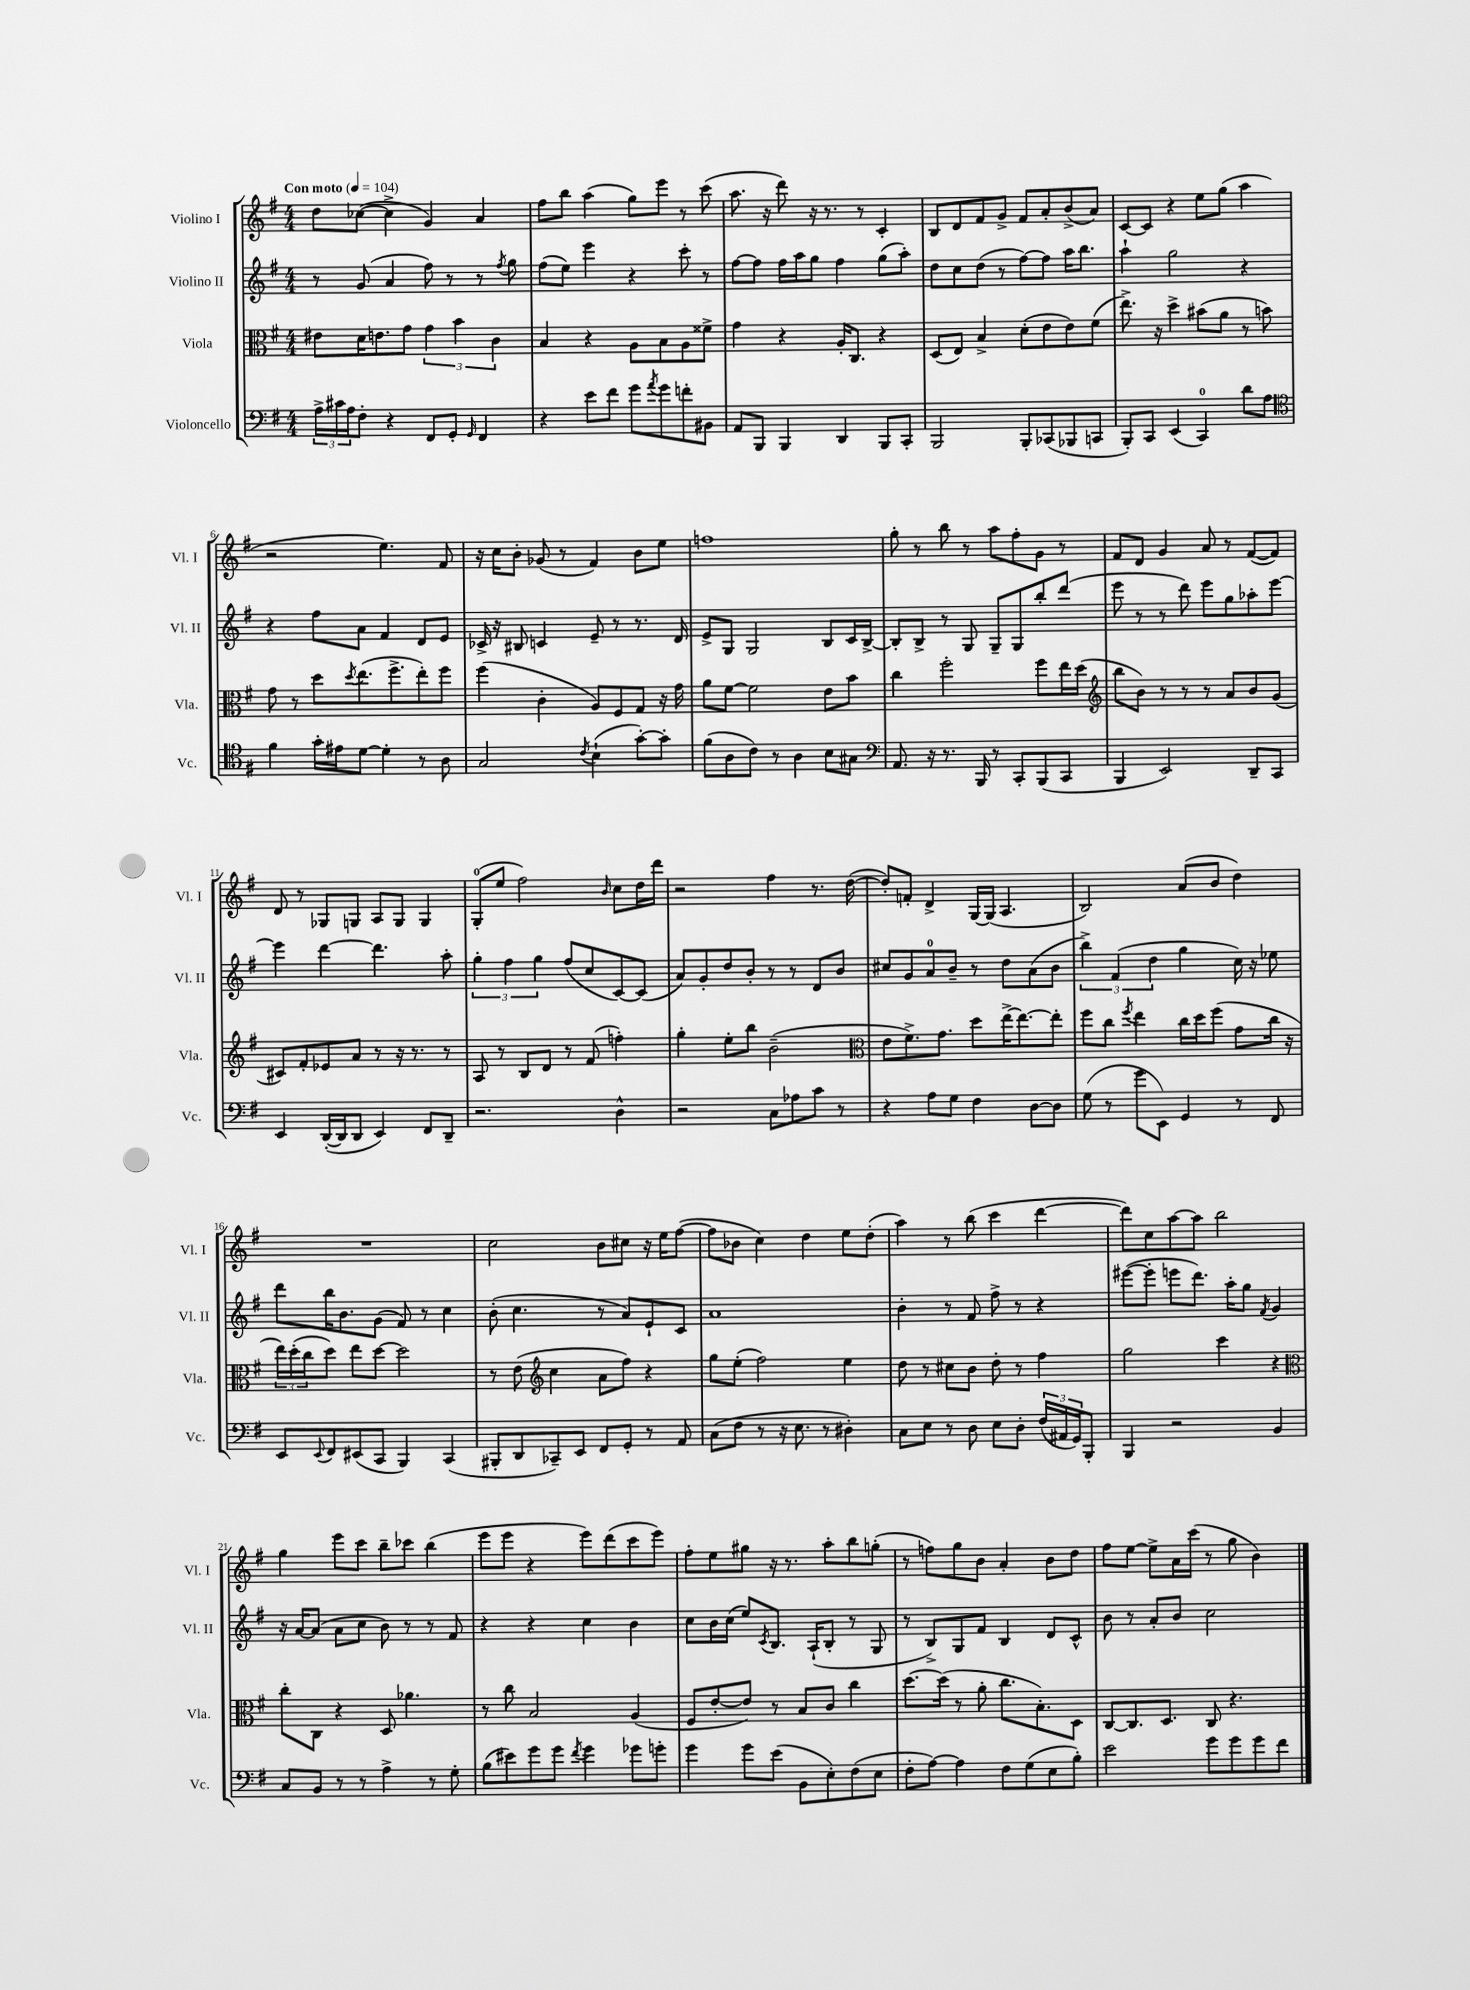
<<
\new StaffGroup <<
\new Staff = "s0" \with { instrumentName = "Violino I" shortInstrumentName = "Vl. I" } {
    \clef treble \key g \major \numericTimeSignature \time 4/4 \tempo "Con moto" 4 = 104
    d''8 ces''8~( ces''4-> g'4) a'4 |
    fis''8 b''8 a''4( g''8) e'''8 r8 c'''8( |
    a''8. r16 d'''8) r16 r8. r8 c'4-. |
    b8 d'8 fis'8 g'8-> fis'8 a'8-. b'8->( a'8) |
    c'8~ c'8 r4 e''8 g''8( a''4 |
    r2 e''4.) fis'8 |
    r16 c''16 b'8-. ges'8( r8 fis'4) b'8 e''8 |
    f''1 |
    g''8-. r8 b''8 r8 a''8 fis''8-. g'8 r8 |
    fis'8 d'8 g'4 a'8 r8 fis'8~( fis'8) |
    d'8 r8 ges8 g8 a8 g8 g4 |
    g8-0-.( e''8 fis''2) \grace { b'16 } c''8 d''16 d'''16 |
    r2 fis''4 r8. d''16~( |
    d''8-.) f'8-. d'4-> g16~ g16( a4. |
    b2) a'8( b'8 d''4) |
    R1 |
    c''2 b'8 cis''8 r16 e''16 fis''8~( |
    fis''8 bes'8 c''4) d''4 e''8 d''8-.( |
    a''4) r8 b''8( c'''4 d'''4~ |
    d'''8) c''8 a''8~ a''8 b''2 |
    g''4 e'''8 c'''8 b''8-- ces'''8 b''4( |
    e'''8 e'''8 r4 e'''8) d'''8( c'''8 e'''8) |
    fis''8-. e''8 gis''8 r16 r8. a''8-. b''8 g''8-.( |
    r8 f''8) g''8 b'8 a'4-. b'8 d''8 |
    fis''8 e''8~ e''8-> a'16 c'''16( r8 g''8 b'4) \bar "|." |
}
\new Staff = "s1" \with { instrumentName = "Violino II" shortInstrumentName = "Vl. II" } {
    \clef treble \key g \major \numericTimeSignature \time 4/4
    r8 g'8( a'4 fis''8) r8 r8 \acciaccatura { fis''8 } g''8 |
    fis''8( e''8) e'''4 r4 c'''8-. r8 |
    fis''8~ fis''8 fis''16 a''16 g''8 fis''4 g''8( a''8-.) |
    d''8 c''8 d''8( r8 fis''8~) fis''8 a''16 b''8. |
    a''4-! g''2 r4 |
    r4 fis''8 a'8 fis'4 d'8 e'8 |
    ces'16-> r16 bis8 c'4 e'8-- r8 r8. d'16 |
    e'8-> g8 g2 b8 c'16 b16~-> |
    b8-. b8-> r8 g8 g8-- g8 b''8-. d'''8( |
    e'''8 r8 r8 d'''8) e'''8 g''8 aes''8-. e'''8~ |
    e'''4 d'''4~ d'''4. a''8-. |
    \tuplet 3/2 { g''4-. fis''4 g''4 } fis''8( c''8 c'8~) c'8( |
    a'8) g'8-. d''8 b'8-. r8 r8 d'8 b'8 |
    cis''8 g'8 a'8-0 b'8-- r8 d''8 a'8( b'8 |
    \tuplet 3/2 { b''4->) fis'4( d''4 } g''4 c''16) r16 ees''8 |
    d'''8 b''16 b'8. g'8( fis'8) r8 c''4 |
    b'8-.( c''4. r8 a'8) e'8-! c'8 |
    a'1 |
    b'4-. r8 fis'8 fis''8-> r8 r4 |
    eis'''8~( eis'''8-. e'''8 d'''8.) a''16-. g''8 \acciaccatura { fis'8 } g'4 |
    r16 a'16~ a'8( a'8 c''8 b'8) r8 r8 fis'8 |
    r4 r4 c''4 b'4 |
    c''8 b'16 c''16( e''8) \acciaccatura { c'8 } b8. a16-!( b8-. r8 g8 |
    r8 b8->) g8 fis'8 b4 d'8 c'8-^ |
    b'8 r8 a'8-. b'8 c''2 \bar "|." |
}
\new Staff = "s2" \with { instrumentName = "Viola" shortInstrumentName = "Vla." } {
    \clef alto \key g \major \numericTimeSignature \time 4/4
    eis'8 d'16 e'8. g'8 \tuplet 3/2 { g'4 b'4 c'4 } |
    b4 r4 a8 b8 a8 fisis'8-> |
    g'4 r4 a16-. c8. r4 |
    d8( e8) b4-> d'8-.( e'8 e'8) fis'8( |
    e''8.->) r16 d''4-> bis'8( a'8 r8 b'8) |
    g'8 r8 d''8 \acciaccatura { d''8 } e''8.( fis''8.-> e''8-.) fis''8 |
    fis''4( c'4-. a8) fis8 g8 r16 g'16 |
    a'8 fis'8~ fis'2 e'8 b'8 |
    c''4 fis''2-. fis''8 e''16 d''16( |
    \clef treble b''8 b'8) r8 r8 r8 a'8 b'8 g'8( |
    cis'8) fis'8-. ees'8 a'8 r8 r16 r8. r8 |
    a8 r8 b8 d'8 r8 fis'8( f''4-.) |
    g''4-. e''8-. b''8 b'2--( |
    \clef alto e'8 fis'8.->) g'8. d''8 e''16~-> e''8.~ e''8-. |
    fis''8 c''8 \acciaccatura { fis''8 } e''4 c''16 d''16 fis''8( g'8 c''16 r16 |
    \tuplet 3/2 { e''16) d''16-.( c''16 } d''8) e''8 d''8~ d''2 |
    r8 e'8( \clef treble c''4 a'8 fis''8) r4 |
    g''8 e''8-.( fis''2) e''4 |
    d''8 r8 cis''8 b'8 d''8-. r8 fis''4 |
    g''2 c'''4 r4 |
    \clef alto c''8-. c8 r4 d8 aes'4. |
    r8 c''8 b2 a4( |
    fis8 e'8~-. e'8) r8 b8 c'8 c''4 |
    d''8.~ d''16( r8 a'8-. c''8. b8.-.) d8 |
    c8~ c8. d8. c8 r4. \bar "|." |
}
\new Staff = "s3" \with { instrumentName = "Violoncello" shortInstrumentName = "Vc." } {
    \clef bass \key g \major \numericTimeSignature \time 4/4
    \tuplet 3/2 { a16-> cis'16 a16 } fis8-. r4 fis,8 g,8-. \grace { g,16 } fis,4 |
    r4 e'8 fis'8 g'8 \acciaccatura { a'8 } g'8 f'8-. bis,8 |
    a,8 b,,8 b,,4 d,4 b,,8 c,8-. |
    b,,2 b,,8-. ces,8( bes,,8 c,8 |
    b,,8-.) c,8 e,4( c,4-0) d'8 a8 |
    \clef tenor fis'4 g'16-. eis'16 d'8~ d'4-. r8 a8 |
    g2 \acciaccatura { c'8 } b4-!( g'8~-.) g'8-. |
    fis'8( a8 c'8) r8 a4 b8 gis8 |
    \clef bass a,8. r16 r8. b,,16 r8 c,8-. b,,8( c,8 |
    b,,4 e,2) d,8-- c,8 |
    e,4 d,16~-.( d,16 d,8 e,4) fis,8 d,8-- |
    r2. d4-^ |
    r2 c8 aes8 c'8 r8 |
    r4 a8 g8 fis4 d8~ d8 |
    g8( r8 g'8 e,8) g,4 r8 fis,8 |
    e,8 \appoggiatura { e,8 } fis,8 eis,8( c,8 b,,4) c,4( |
    bis,,8-. d,8 ces,8--) e,8 fis,8 g,8-. r8 a,8 |
    c8( fis8 r8 r16 e8. r8 dis4-.) |
    c8 e8 r8 d8 e8 d8-. \tuplet 3/2 { fis16( ais,16 g,16) } b,,8-. |
    b,,4 r2 b,4 |
    c8 b,8 r8 r8 a4-> r8 g8-. |
    b8( eis'8) g'8 g'8 \acciaccatura { fis'8 } g'4 ges'8 g'8-. |
    g'4 g'8 e'8( b,8 e8-.) fis8( e8 |
    fis8-. a8~) a4 fis8 g8( e8 b8-.) |
    e'2 g'8 g'8 g'8 fis'8 \bar "|." |
}
>>
>>
